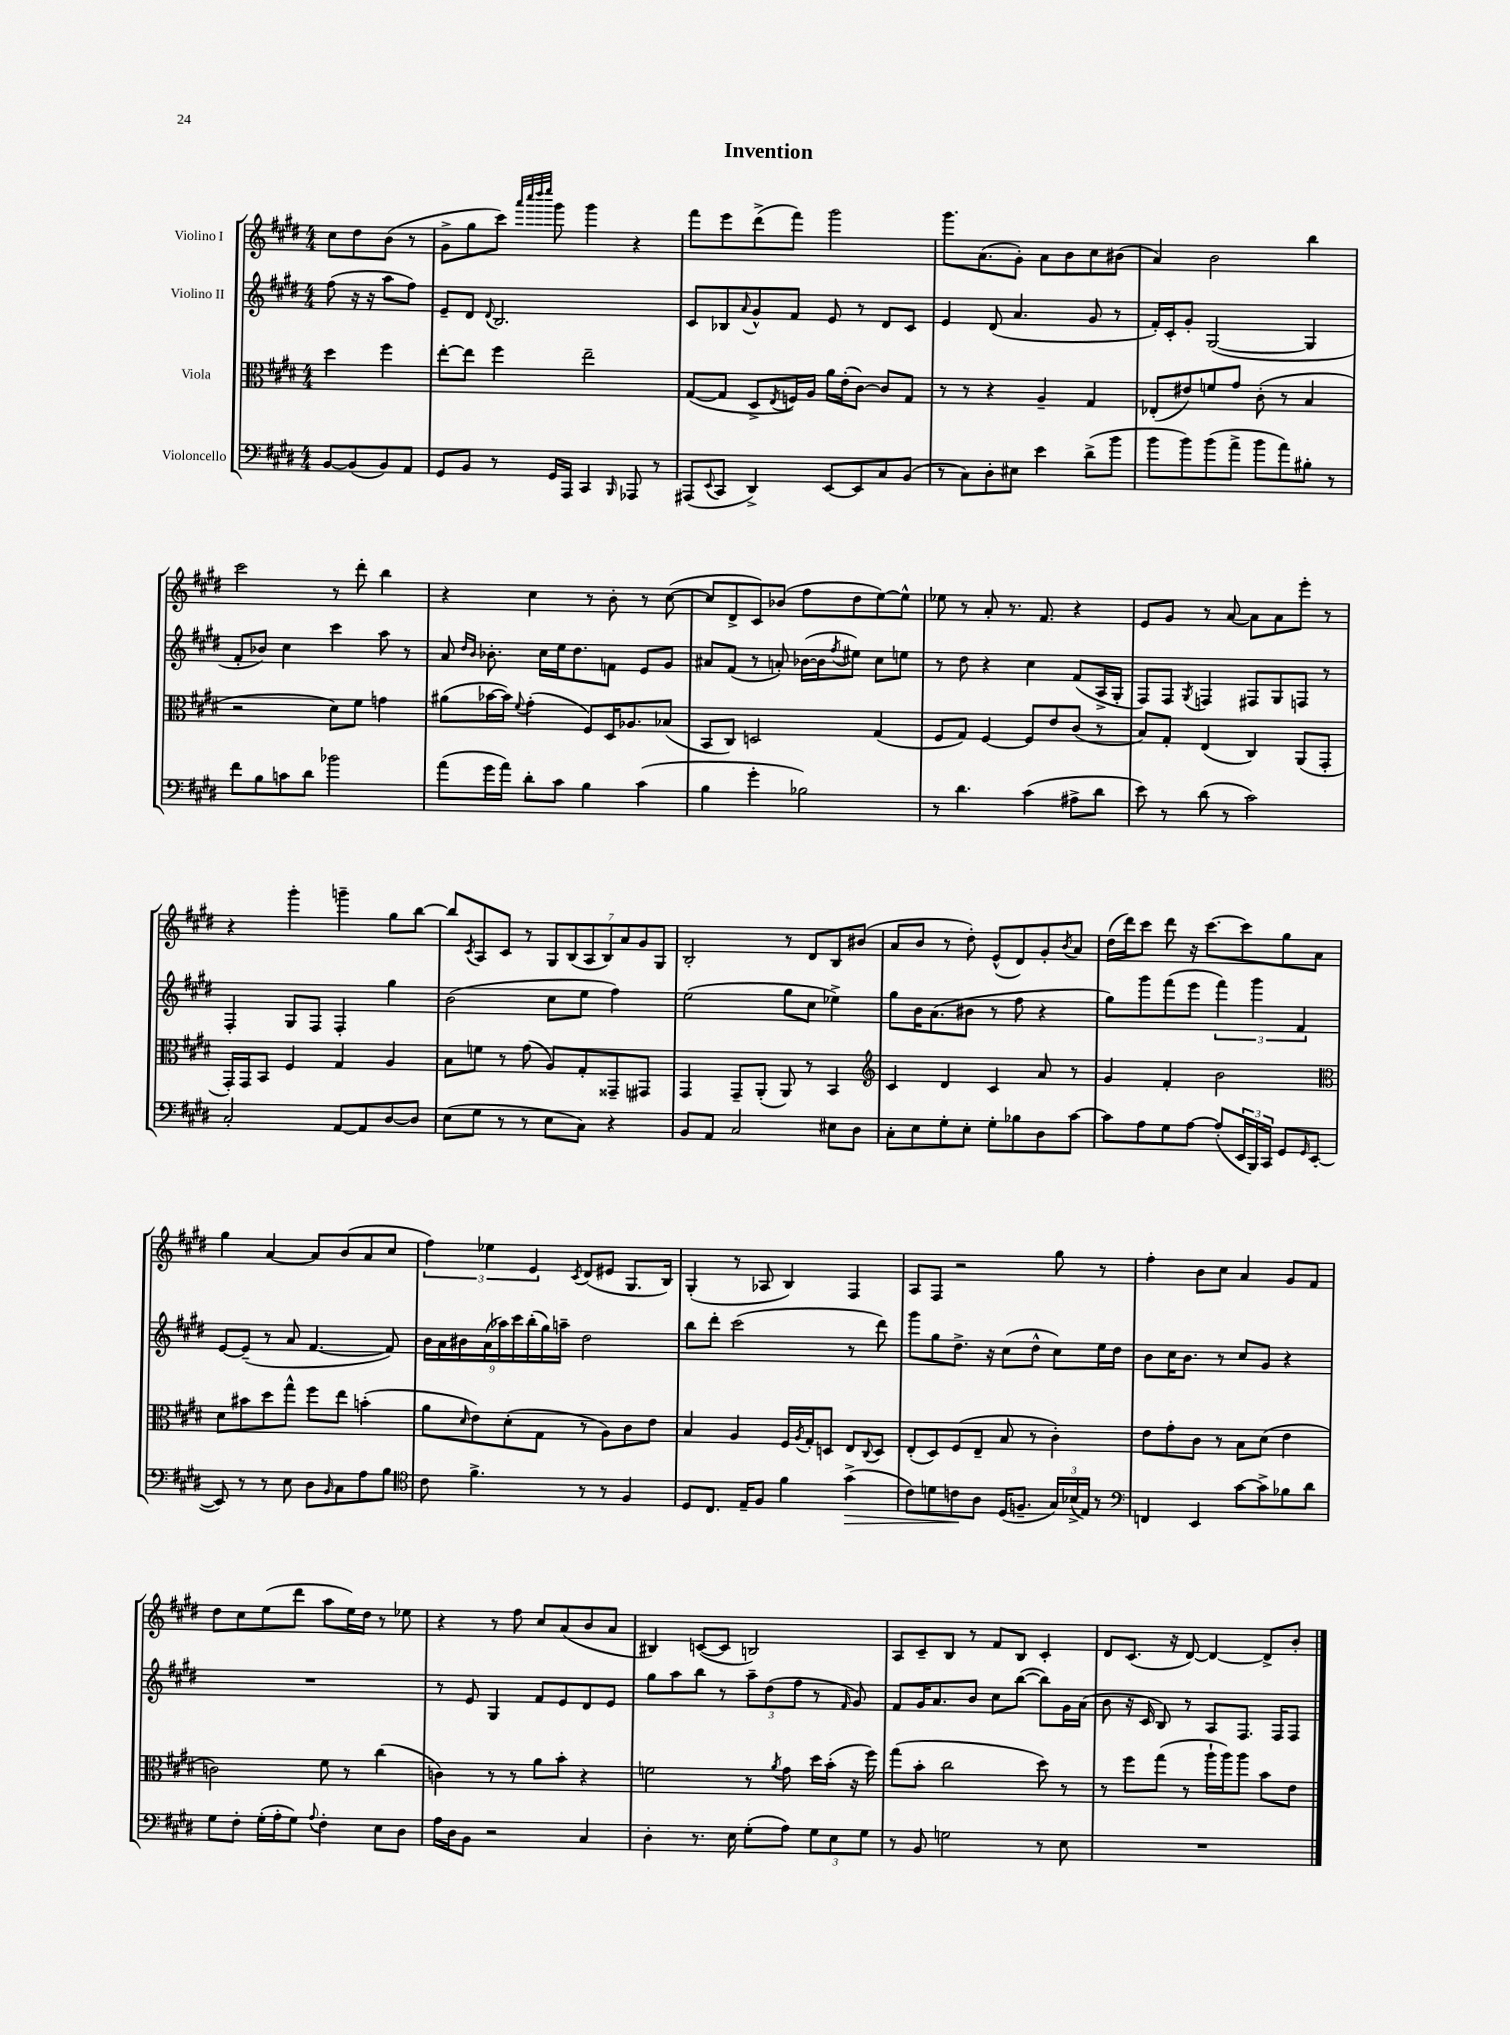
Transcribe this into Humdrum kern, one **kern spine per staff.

**kern	**kern	**kern	**kern
*staff4	*staff3	*staff2	*staff1
*clefF4	*clefC3	*clefG2	*clefG2
*k[f#c#g#d#]	*k[f#c#g#d#]	*k[f#c#g#d#]	*k[f#c#g#d#]
*M4/4	*M4/4	*M4/4	*M4/4
[8BB	4dd#	(8ff#	8cc#
(8BB]	.	16r	8dd#
.	.	16r	.
8BB)	4ff#	8aa	(8b
8AA	.	8ff#)	8r
=	=	=	=
8GG#	[8ee'	8e~	8g#^
8BB	8ee]	8d#	8gg#
.	.	8qqd#	.
8r	4ff#	2.B	8ccc#)
.	.	.	32qqaaa
.	.	.	32qqcccc#
.	.	.	32qqdddd#
.	.	.	32qqeeee
16GG#	.	.	8ggg#
16AAA	.	.	.
4CC#	2ee~	.	4ggg#
16qqBBB	.	.	.
8AAA-	.	.	4r
8r	.	.	.
=	=	=	=
(8AAA#	([8G#	8c#	8fff#
8qqEE	.	.	.
8CC#	8G#]	8B-	8eee
.	.	8qqa	.
4DD#^)	8D#^	8g#^^	(8ddd#^
.	8qE	.	.
.	16F)	8f#	8fff#)
.	16A	.	.
[8EE	16a	8e	2ggg#
.	(16e'	.	.
8EE]	[8c#)	8r	.
8C#	8c#]	8d#	.
(8BB	8G#	8c#	.
=	=	=	=
8r	8r	4e	8.ggg#
8C#)	8r	.	.
.	.	.	(8.a
8D#'	4r	(8d#	.
8E#	.	4.a	8g#')
4e	4A~	.	8a
.	.	.	8b
(8d#^	4G#	8g#	8cc#
8b	.	8r	(8b#
=	=	=	=
8b	(8E-'	16f#')	4a)
.	.	16c#'	.
8b)	8e#)	8g#'	.
(8b	8f	([2G#	2b
8a^	8g#	.	.
8b	(8c#'	.	.
8a)	8r	.	.
8B#'	4B	4G#]	4bb
8r	.	.	.
=	=	=	=
8f#	2r	8f#'	2ccc#
8B	.	8b-)	.
8c	.	4cc#	.
8d#	.	.	.
2b-	8d#)	4ccc#	8r
.	8f#	.	8ddd#'
.	4g	8aa	4bb
.	.	8r	.
=	=	=	=
(8a	(8a#	8a	4r
.	.	16qqdd#	.
.	.	16qqb	.
16g#	[16b-	8.b-'	.
16a)	16b-])	.	.
.	8qqf#	.	.
8d#'	(4g#'	.	4cc#
.	.	16cc#	.
8c#	.	16ee	.
.	.	8.dd#	.
4B	8F#)	.	8r
.	16D#	8f	8b'
.	8.A-	.	.
(4c#	.	8e	8r
.	(8B-	8g#	([8cc#
=	=	=	=
4B	8BB	8a#	8cc#]
.	8C#)	(8f#	8d#^
4g#'	2D	8r	8c#)
.	.	8a')	(8b-
2B-)	.	([16b-	8ff#
.	.	16b-]	.
.	.	8qff#	.
.	.	8ee#)	8dd#
.	(4G#	8cc#	[8ee)
.	.	8ee	8ee^^]
=	=	=	=
8r	8F#	8r	8ee-
4.d#	8G#)	8dd#	8r
.	[4F#	4r	8a'
.	.	.	8.r
(4c#	8F#]	4cc#	.
.	.	.	8.f#
.	8e	.	.
8A#^	(8c#	(8f#	4r
8d#	8r	16A^	.
.	.	16G#'	.
=	=	=	=
8e)	8B)	8F#)	8e
8r	8G#'	8F#	8g#
.	.	8qG#	.
(8d#	(4E	4F	8r
8r	.	.	[8a
2c#)	4C#)	8F#	8a]
.	.	8G#	8a
.	(8AA	8F	8eee'
.	8GG#'	8r	8r
=	=	=	=
2C#'	16GG#')	4F#'	4r
.	16GG#	.	.
.	8BB	.	.
.	4F#	8G#	4ggg#'
.	.	8F#	.
[8AA	4G#	4F#'	4ggg~
8AA]	.	.	.
[8D#	4A	4gg#	8gg#
8D#]	.	.	[8bb
=	=	=	=
(8E	8B	(2b	8bb]
.	.	.	8qc#
8G#	8f	.	8A
8r	8r	.	8c#
8r	(8g#	.	8r
8E	8A)	8cc#	14G#
.	.	.	(14B
8C#)	8G#'	8ee	.
.	.	.	14A
.	.	.	14B)
4r	8GG##~	4ff#)	.
.	.	.	14a
.	.	.	14g#
.	8GG#	.	.
.	.	.	14G#
=	=	=	=
8BB	4GG#	(2ee	2B'
8AA	.	.	.
2C#	8GG#~	.	.
.	(8AA'	.	.
.	8AA)	8gg#	8r
.	8r	8cc#	8d#
8E#	4BB	4ee-^)	8B
8D#	.	.	(8b#
=	=	=	=
*	*clefG2	*	*
8C#'	4c#	8gg#	8a
8E	.	16b	8b
.	.	(8.a	.
8G#'	4d#	.	8r
8E'	.	8b#	8dd#')
8G#'	4c#	8r	(8e^^
8B-	.	8ff#	8d#)
8D#	8a	4r	8g#'
.	.	.	8qb
[8c#	8r	.	8a
=	=	=	=
8c#]	4g#	8gg#)	(16dd#
.	.	.	16ddd#)
8A	.	8ggg#	8ccc#
8G#	4f#'	(8fff#	8ddd#
[8A	.	8eee	16r
.	.	.	[8.ccc#
(8A']	2b	6fff#)	.
24EE	.	.	8ccc#]
24BBB)	.	6ggg#	.
24CC#	.	.	.
8GG#	.	.	8gg#
.	.	6f#	.
16qqGG#	.	.	.
([8EE	.	.	8a
=	=	=	=
*	*clefC3	*	*
8EE])	8d#	[8e	4gg#
8r	8b#	(8e~]	.
8r	8dd#	8r	[4a
8E	8gg#^^	8a	.
8D#	8ff#	[4.f#	8a]
16qqBB	.	.	.
8C#	8ee	.	(8b
8A	(4b'	.	8a
8B	.	8f#])	8cc#
=	=	=	=
*clefC4	*	*	*
8c#	8a	18b	6ff#)
.	.	18a	.
.	.	18b#	.
.	16qqd#	.	.
4.f#^	8e)	.	.
.	.	(18a	6ee-
.	.	18aa-)	.
.	(8d#'	.	.
.	.	18ccc#	.
.	.	(18bb'	6e
.	8G#	.	.
.	.	18gg#)	.
.	.	18aa~	.
.	.	.	8qc#
8r	8r	2dd#	(8d#
8r	8A)	.	8e#
4F#	8c#	.	8.G#
.	8e	.	.
.	.	.	16B)
=	=	=	=
8D#	4B	8bb	(4G#'
8.C#	.	8ddd#'	.
.	4A	(2ccc#	8r
16E~	.	.	.
8F#	.	.	8A-
4f#	16F#	.	4B)
.	8qA	.	.
.	16G#'	.	.
.	8D	.	.
(4g#^	8E	8r	4F#
.	8qqC#	.	.
.	8D	8ddd#)	.
=	=	=	=
8c#)	(8E'	8ggg#	8A
8d	8D#)	8gg#	8F#
8c	(8F#	8.dd#^	2r
8A	8E~	.	.
.	.	16r	.
(16D#	8B	(8cc#	.
8.F~	.	.	.
.	8r	8dd#^^	.
24G#)	4c#')	8cc#)	8gg#
(24B-^	.	.	.
24E)	.	.	.
8r	.	16ee	8r
.	.	16dd#	.
=	=	=	=
*clefF4	*	*	*
4FF	8e	8b	4ff#'
.	8g#'	16cc#	.
.	.	8.b	.
4EE	8c#	.	8b
.	8r	8r	8cc#
[8c#	8B	8cc#	4a
8c#^]	(8d#	8g#	.
8B-	4e	4r	8g#
8d#	.	.	8f#
=	=	=	=
8G#	2c)	1r	8dd#
8F#'	.	.	8cc#
(16G#'	.	.	(8ee
16A'	.	.	.
8G#)	.	.	8ddd#
8qqA	.	.	.
4F#'	8f#	.	8aa
.	8r	.	16ee)
.	.	.	16dd#
8E	(4cc#	.	8r
8D#	.	.	8ee-
=	=	=	=
16A	4c)	8r	4r
16D#	.	.	.
8BB	.	8e	.
2r	8r	4G#	8r
.	8r	.	8ff#
.	8a	8f#	8cc#
.	8b'	8e	(8a
4C#	4r	8d#	8b
.	.	8e	8a
=	=	=	=
4D#'	2f	8gg#	4B#)
.	.	8aa	.
8.r	.	8bb	([8c
.	.	8r	8c]
16E	.	.	.
(8G#'	8r	12aa~	2B)
.	.	(12dd#	.
.	8qa	.	.
8A)	8g#	.	.
.	.	12ff#	.
12G#	16dd#	8r	.
.	(16b'	.	.
12E	.	.	.
.	.	16qqf#	.
.	16r	8g#)	.
12G#	.	.	.
.	16ff#)	.	.
=	=	=	=
8r	(8gg#	8f#	8A
8BB	8b'	16g#	8c#~
.	.	8.a	.
2G	2cc#	.	8B
.	.	8b	8r
.	.	8cc#	8f#
.	.	([8bb	8B
8r	8dd#)	8bb])	4c#'
8E	8r	16g#	.
.	.	(16a	.
=	=	=	=
1r	8r	8b	8d#
.	8ff#	16r	(8.c#
.	.	16c#	.
.	(8gg#	8B)	.
.	.	.	16r
.	8r	8r	[8d#)
.	16aa`	8A	4d#_
.	16aa)	.	.
.	8aa	8.F#	.
.	8b	.	8d#^]
.	.	16F#	.
.	8e	8F#	8b'
==	==	==	==
*-	*-	*-	*-
